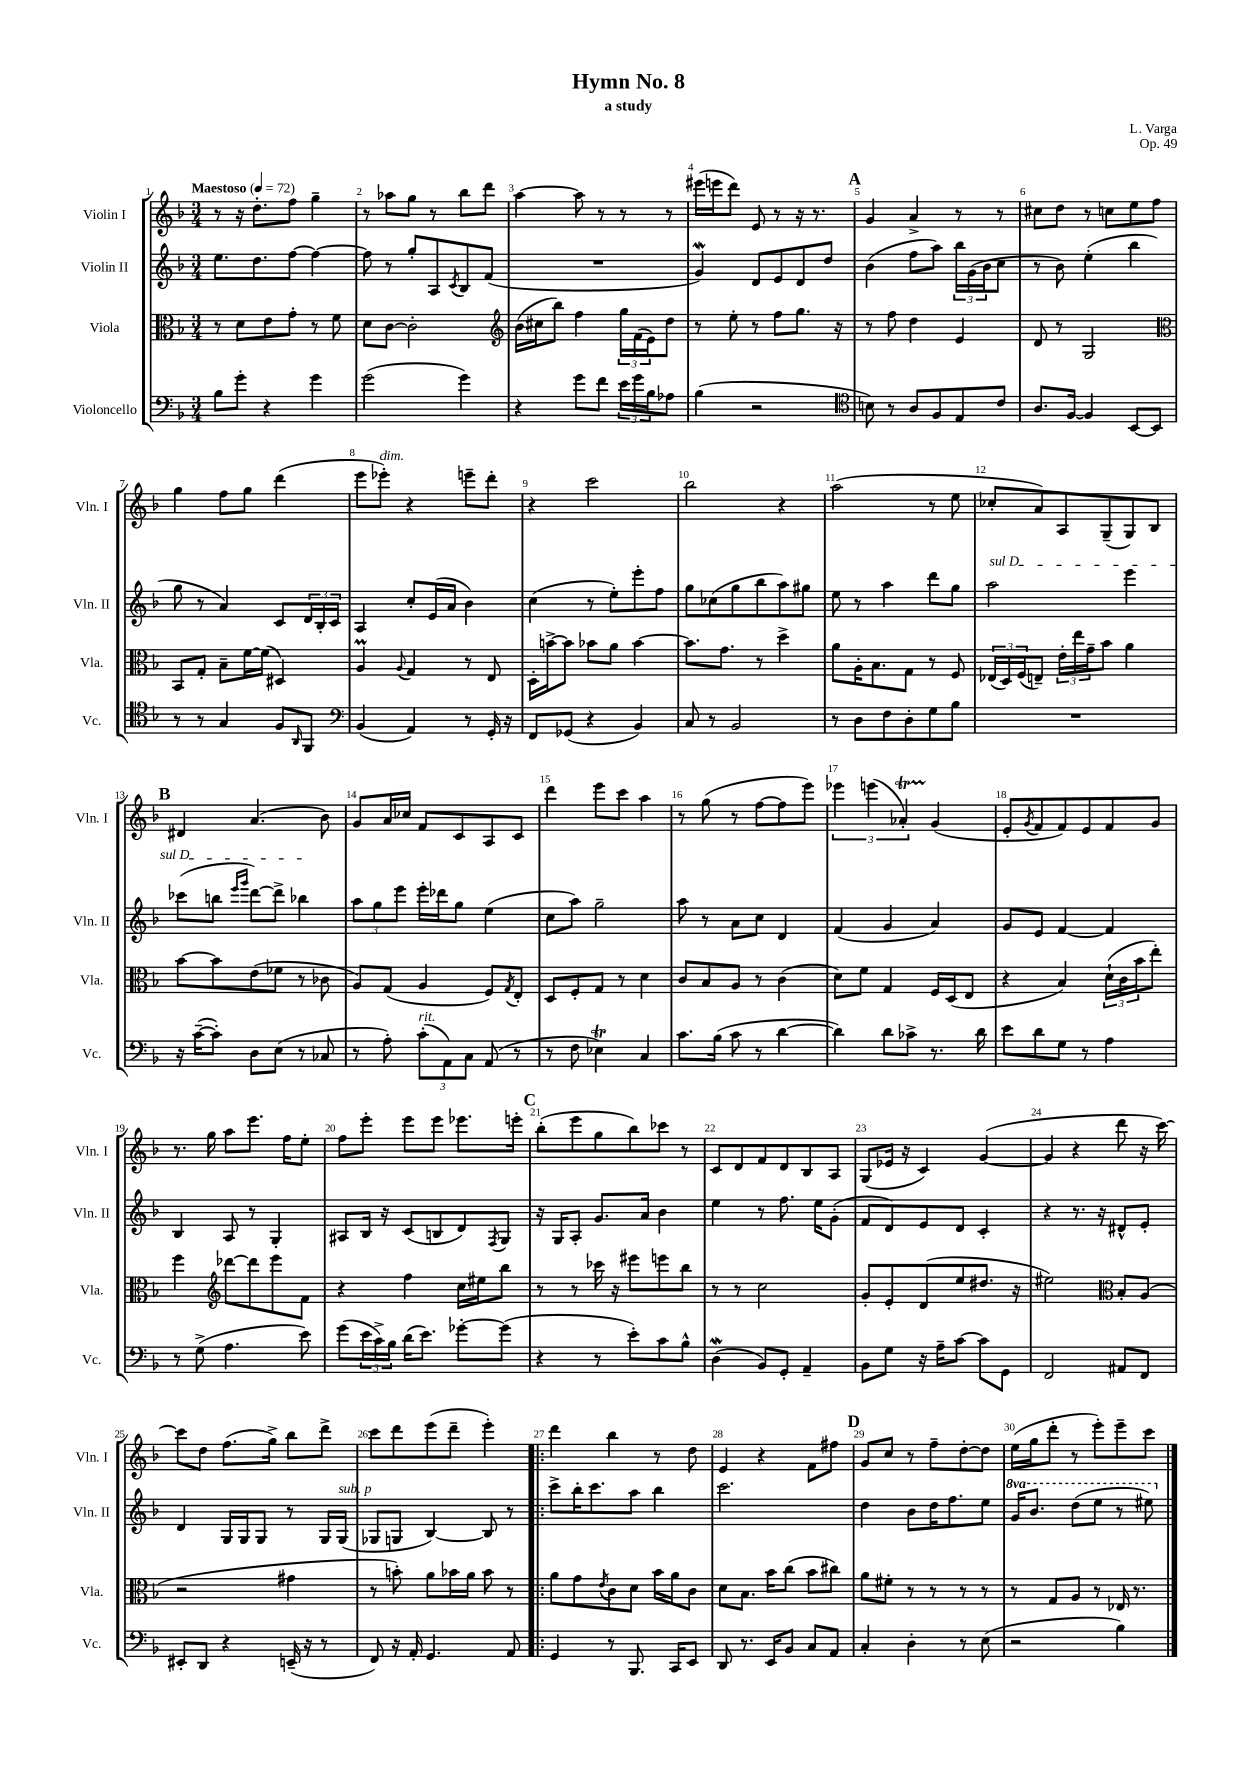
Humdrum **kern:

**kern	**kern	**kern	**kern
*part4	*part3	*part2	*part1
*staff4	*staff3	*staff2	*staff1
*I"Violoncello	*I"Viola	*I"Violin II	*I"Violin I
*I'Vc.	*I'Vla.	*I'Vln. II	*I'Vln. I
*clefF4	*clefC3	*clefG2	*clefG2
*k[b-]	*k[b-]	*k[b-]	*k[b-]
*M3/4	*M3/4	*M3/4	*M3/4
*MM72	*MM72	*MM72	*MM72
=1	=1	=1	=1
!	!	!	!LO:TX:a:B:t=Maestoso
8B-\L	8r	8.ee\L	8r
8g'\J	8d\L	.	16r
.	.	8.dd\	8.dd'\L
4r	8e\	.	.
.	8g'\J	[8ff\J	8ff\J
4g\	8r	4ff\_	4gg~\
.	8f\	.	.
=2	=2	=2	=2
(2g\	8d\L	8ff\]	8r
.	[8c\J	8r	8aa-X\L
.	2c'\]	8gg'/L	8gg\J
.	.	8A/	8r
.	.	8qc/	.
4g\)	.	8B-/	8bb-\L
.	.	(8f/J	8ddd\J
=3	=3	=3	=3
*	*clefG2	*	*
4r	(16b-\LL	2.r	[4aa\
.	16cc#X\J	.	.
.	8bb-\J)	.	.
8g\L	4ff\	.	8aa\]
8f\J	.	.	8r
24e\LL	24gg\LL	.	8r
24g\	(24f\	.	.
24B-\J	24e\J)	.	.
8A-X\J	8dd\J	.	8r
=4	=4	=4	=4
(4B-\	8r	4gW/)	(16eee#X\LL
.	.	.	16eeen\J
.	8ee'\	.	8ddd\J)
2r	8r	8d/L	8e/
.	8ff\L	8e/	8r
.	8.gg\J	8d/	16r
.	.	.	8.r
.	.	8dd/J	.
.	16r	.	.
!!LO:REH:place=s1:t=A
=5	=5	=5	=5
*clefC4	*	*	*
8Bn\)	8r	(4b-\	4g/
8r	8ff\	.	.
8A/L	4dd\	8ff\L	4a^/
8F/	.	8aa\J)	.
8E/	4e/	24bb-\LL	8r
.	.	(24g\	.
.	.	24b-\J	.
8c/J	.	8cc\J	8r
=6	=6	=6	=6
8.A/L	8d/	8r	8cc#X\L
.	8r	8b-\)	8dd\J
[16F/Jk	.	.	.
4F/]	2G/	(4ee'\	8r
.	.	.	8ccn\L
[8BB-/L	.	4bb-\	8ee\
8BB-/J]	.	.	8ff\J
!!LO:LB:g=z
=7	=7	=7	=7
*	*clefC3	*	*
8r	8BB-/L	8gg\	4gg\
8r	8G'/J	8r	.
4G/	8B-~\L	4a/)	8ff\L
.	[16f\L	.	8gg\J
.	(16f\JJ]	.	.
8F/L	4D#X/)	8c/L	(4ddd\
16qqAA/	.	.	.
8FF/J	.	24d/L	.
.	.	24B-'/	.
.	.	24c/JJ	.
=8	=8	=8	=8
*clefF4	*	*	*
(4BB-/	4Am/	4A/	8eee\L
!	!	!	!LO:TX:a:i:t=dim.
.	.	.	8eee-X'\J)
.	8qqA/	.	.
4AA/)	4G/	8cc'/L	4r
.	.	(16e/L	.
.	.	16a/JJ	.
8r	8r	4b-\)	8eeen~\L
16GG'/	8E/	.	8ddd'\J
16r	.	.	.
=9	=9	=9	=9
8FF/L	16D'\LL	(4cc\	4r
.	[16bn^\J	.	.
(8GG-X/J	8b\J]	.	.
4r	8b-X\L	8r	2ccc\
.	8a\J	8ee'\L)	.
4BB-/)	[4b-\	8eee'\	.
.	.	8ff\J	.
=10	=10	=10	=10
8C/	8.b-\L]	8gg\L	2bb-\
8r	.	(8cc-X\	.
.	8.g\J	.	.
2BB-/	.	8gg\	.
.	8r	8bb-\	.
.	4dd^\	8aa\)	4r
.	.	8gg#X\J	.
=11	=11	=11	=11
8r	8a\L	8ee\	(2aa\
8D\L	16A'\K	8r	.
.	8.B-\	.	.
8F\	.	4aa\	.
8D'\	8G\J	.	.
8G\	8r	8ddd\L	8r
8B-\J	8F/	8gg\J	8ee\
=12	=12	=12	=12
!	!	!LO:TX:a:i:t=sul D	!
2.r	(24E-X/LL	2aa\	8cc-X'/L
.	24D/)	.	.
.	(24F/J	.	.
.	8En~/J)	.	8a/)
.	24e'\LL	.	8A/
.	24ee\	.	.
.	24g~\J	.	.
.	8b-\J	.	(8G~/
.	4a\	4eee\	8G/)
.	.	.	8B-/J
!!LO:LB:g=z
!!LO:REH:place=s1:t=B
=13	=13	=13	=13
16r	[8b-\L	(8ccc-X\L	4d#X/
([16c~\KL	.	.	.
8c'\J])	8b-\]	8bbn\J	.
.	.	16qqeee/LL	.
.	.	16qqggg/JJ	.
8D\L	(8e\	[8ddd\L)	(4.a/
(8E\J	8f-X\J	8ddd^\J]	.
8r	8r	4bb-X\	.
8C-X/	8c-X\	.	8b-\)
=14	=14	=14	=14
8r	8A/L)	12aa\L	8g/L
.	.	12gg\	.
8A'\)	(8G/J	.	16a/L
.	.	12eee\J	.
.	.	.	16cc-X/JJ
!LO:TX:a:i:t=rit.	!	!	!
(12c'\L	4A/	16eee'\LL	8f/L
.	.	16ddd-X\J	.
12AA\)	.	.	.
.	.	8gg\J	8c/
12C\J	.	.	.
(8AA/	8F/L)	(4ee\	8A/
.	8qG/	.	.
8r	8E'/J	.	8c/J
=15	=15	=15	=15
8r	8D/L	8cc\L	4ddd\
8F\	8F'/	8aa\J)	.
4E-XT\)	8G/J	2gg~\	8eee\L
.	8r	.	8ccc\J
4C/	4d\	.	4aa\
=16	=16	=16	=16
8.c\L	8c/L	8aa\	8r
.	8B-/	8r	(8gg\
(16B-\Jk	.	.	.
8c\	8A/J	8a\L	8r
8r	8r	8cc\J	[8ff\L
[4d\	(4c\	4d/	8ff\]
.	.	.	8eee\J)
=17	=17	=17	=17
4d\])	8d\L)	(4f/	6eee-X\
.	8f\J	.	.
.	.	.	(6eeen\
8d\L	4G/	4g/	.
.	.	.	6a-XT'/)
8c-X^\J	.	.	.
8.r	16F/LL	4a/)	(4g/
.	(16D/J	.	.
.	8E/J	.	.
16d\	.	.	.
=18	=18	=18	=18
8e\L	4r	8g/L	8e'/L
.	.	.	8qg/
8d\	.	8e/J	8f/
8G\J	4B-/)	[4f/	8f/)
8r	.	.	8e/
4A\	(24d`\LL	4f/]	8f/
.	24c\	.	.
.	24b-\J	.	.
.	8ee'\J)	.	8g/J
!!LO:LB:g=z
=19	=19	=19	=19
8r	4ff\	4B-/	8.r
(8G^\	.	.	.
.	.	.	16gg\
*	*clefG2	*	*
4.A\	[8ddd-X\L	8A/	8aa\L
.	8ddd-\]	8r	8.eee\J
.	8eee\	4G'/	.
.	.	.	16ff\KL
8e\)	8f\J	.	8ee'\J
=20	=20	=20	=20
(8g\L	4r	8A#X/L	8ff\L
24e\L	.	16B-/Jk	8eee'\J
24c^\)	.	.	.
.	.	16r	.
24B-\JJ	.	.	.
(16d\KL	4ff\	(8c/L	8eee\L
8.e\J)	.	.	.
.	.	8Bn/	8eee\J
[8g-X'\L	16cc\LL	8d/)	8.eee-X\L
.	16ee#X\J	.	.
.	.	8qF/	.
(8g-\J]	8bb-\J	8G/J	.
.	.	.	16eeen'\Jk
!!LO:REH:place=s1:t=C
=21	=21	=21	=21
4r	8r	16r	(8bb-'\L
.	.	16G/KL	.
.	8r	8A'/J	8eee\
8r	16ccc-X\	8.g/L	8gg\
.	16r	.	.
8e'\L)	8eee#X\L	.	8bb-\)
.	.	16a/Jk	.
8c\	8eeen\	4b-\	8ccc-X\J
8B-^^\J	8bb-\J	.	8r
=22	=22	=22	=22
(4DW\	8r	4ee\	8c/L
.	8r	.	8d/
8BB-/L)	2cc\	8r	8f/
8GG'/J	.	8.ff\	8d/
4AA~/	.	.	8B-/
.	.	16ee\KL	.
.	.	(8g'\J	8A/J
=23	=23	=23	=23
8BB-\L	8g'/L	8f/L	(8G/L
8G\J	8e'/	8d/)	16e-X/Jk
.	.	.	16r
16r	(8d/	8e/	4c/)
16A~\KL	.	.	.
[8c\J	8ee/	8d/J	.
8c\L]	8.dd#X/J	4c'/	([4g/
8GG\J	.	.	.
.	16r	.	.
=24	=24	=24	=24
2FF/	2ee#X\)	4r	4g/]
.	.	8.r	4r
.	.	16r	.
*	*clefC3	*	*
8AA#X/L	8B-'/L	8d#X^^/L	8ddd\
8FF/J	(8A/J	8e'/J	16r
.	.	.	[16ccc\)
!!LO:LB:g=z
=25	=25	=25	=25
8EE#X'/L	2r	4d/	8ccc\L]
8DD/J	.	.	8dd\J
4r	.	16G/LL	(8.ff\L
.	.	16G/J	.
.	.	8G/J	.
.	.	.	16gg^\Jk)
(16EEn~/	4g#X\	8r	8bb-\L
16r	.	.	.
8r	.	16G/LL	8ddd^\J
!	!	!LO:TX:a:i:t=sub. p	!
.	.	(16G/JJ	.
=26	=26	=26	=26
8FF/)	8r	8G-X/L	8ccc\L
16r	8bn'\)	8Gn/J	8ddd\
16AA'/	.	.	.
4.GG/	8a\L	[4B-/)	(8eee\
.	16b-X\L	.	8ddd~\J
.	16a\JJ	.	.
.	8b-\	8B-/]	4eee'\)
8AA/	8r	8r	.
=27!|:	=27!|:	=27!|:	=27!|:
4GG/	8a\L	8ccc^\L	4ddd\
.	8g\	16bb-'\K	.
.	.	8.ccc\	.
.	8qe/	.	.
8r	8c\	.	4bb-\
8.BBB-/	8d\J	8aa\J	.
.	16b-\LL	4bb-\	8r
16CC/KL	16a\J	.	.
8EE/J	8c\J	.	8dd\
=28	=28	=28	=28
8DD/	8d\L	2.ccc\	4e/
8.r	8.B-\J	.	.
.	.	.	4r
16EE/KL	16b-\KL	.	.
8BB-/J	(8cc\J	.	.
8C/L	8b-\L	.	8f\L
8AA/J	8cc#X\J)	.	8ff#X\J
!!LO:REH:place=s1:t=D
=29	=29	=29	=29
4C'/	8a\L	4dd\	8g/L
.	8f#X'\J	.	8cc/J
4D'\	8r	8b-\L	8r
.	8r	16dd\K	8ff~\L
.	.	8.ff\	.
8r	8r	.	[8dd'\
(8E\	8r	8ee\J	8dd\J]
=30	=30	=30	=30
*	*	*8va	*
2r	8r	16gg/KL	(16ee\LL
.	.	8.bb-/J	16gg\J
.	8G/L	.	8ddd'\J
.	8A/J	(8ddd\L	8r
.	8r	8eee\J	8eee'\L)
4B-\)	16E-X/	8r	8eee~\
.	8.r	.	.
.	.	8eee#X\)	8ccc\J
*	*	*X8va	*
==	==	==	==
*-	*-	*-	*-
